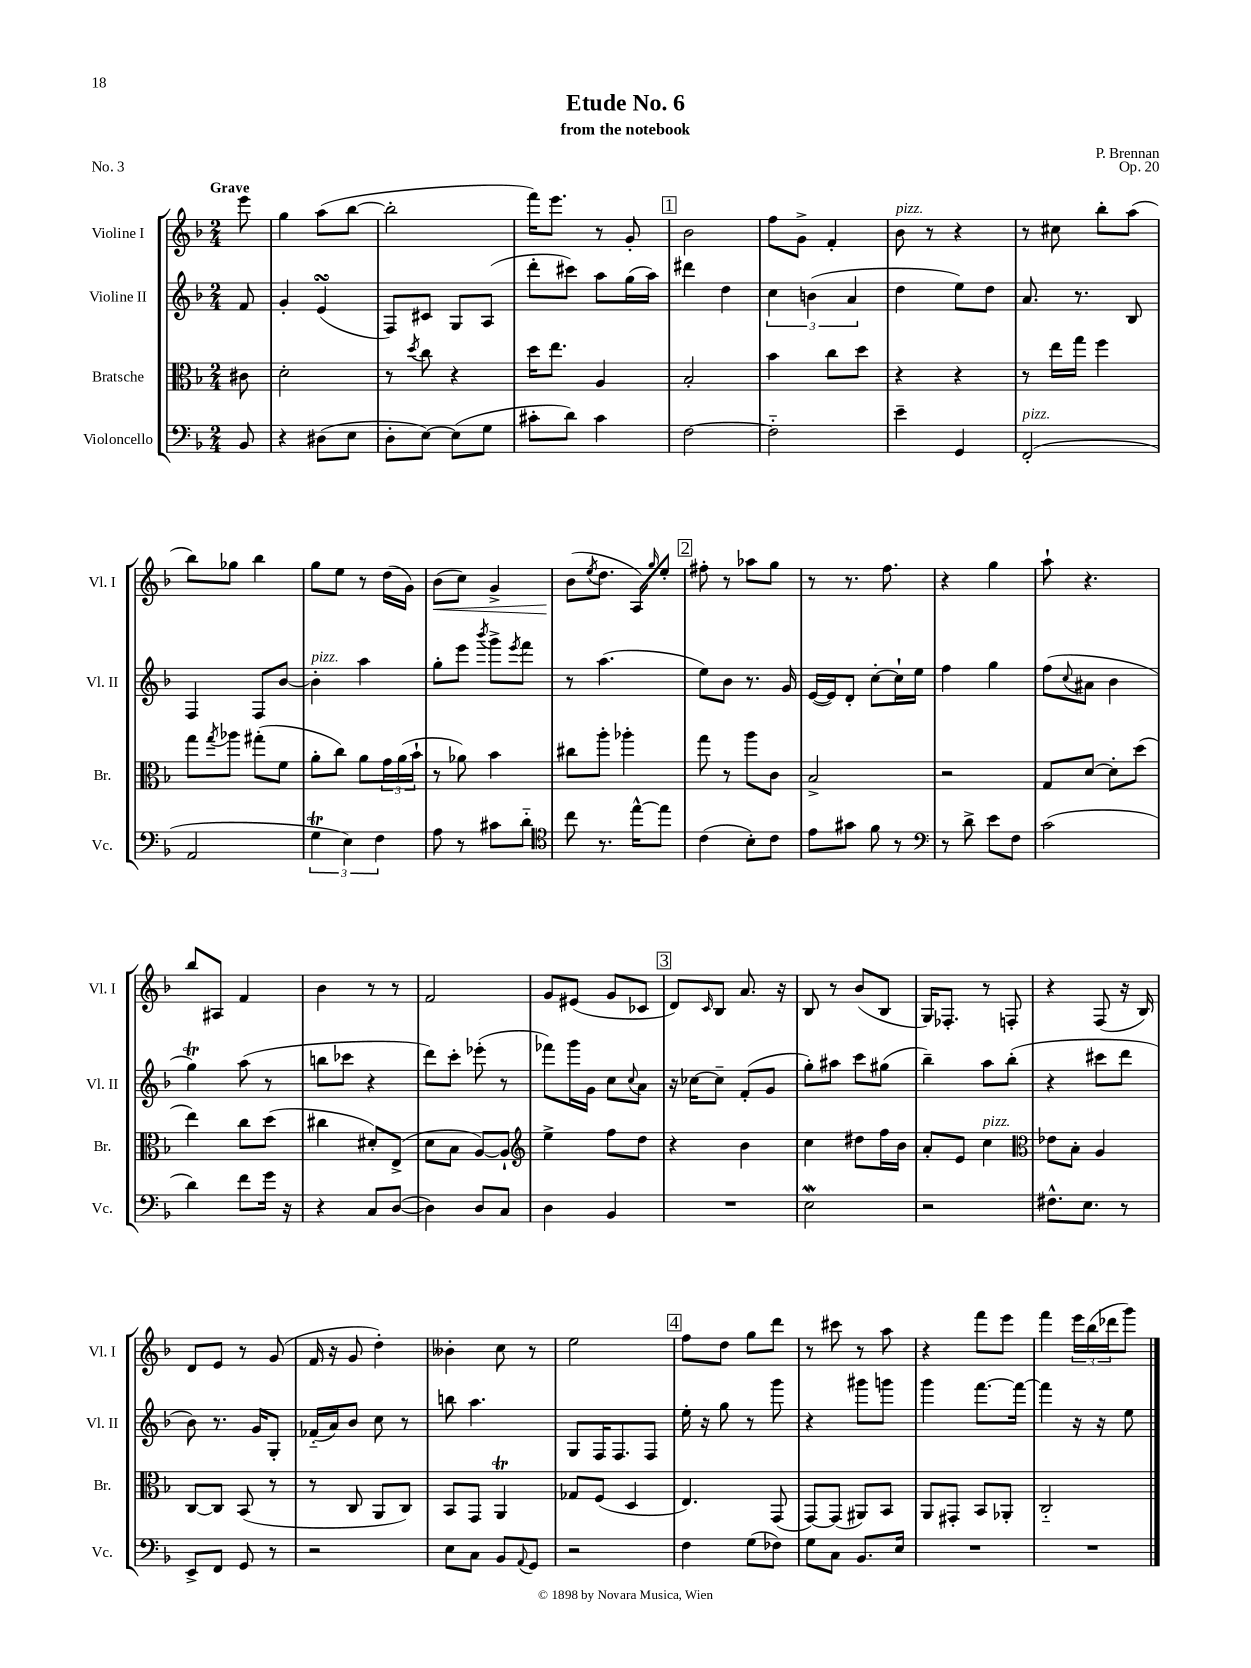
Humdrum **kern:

**kern	**kern	**kern	**kern	**dynam
*part4	*part3	*part2	*part1	*part1
*staff4	*staff3	*staff2	*staff1	*staff1
*I"Violoncello	*I"Bratsche	*I"Violine II	*I"Violine I	*
*I'Vc.	*I'Br.	*I'Vl. II	*I'Vl. I	*
*clefF4	*clefC3	*clefG2	*clefG2	*
*k[b-]	*k[b-]	*k[b-]	*k[b-]	*
*M2/4	*M2/4	*M2/4	*M2/4	*
=	=	=	=	=
!	!	!	!LO:TX:a:B:t=Grave	!
8BB-/	8c#X\	8f/	8eee\	.
=1	=1	=1	=1	=1
4r	2d'\	4g'/	4gg\	.
(8D#X\L	.	(4esSsS/	(8aa\L	.
8E\J	.	.	[8bb-\J	.
=2	=2	=2	=2	=2
8D'\L	8r	8F/L)	2bb-'\]	.
.	8qdd/	.	.	.
[8E\J)	8cc\	8c#X/J	.	.
(8E\L]	4r	8G/L	.	.
8G\J	.	(8A/J	.	.
=3	=3	=3	=3	=3
8c#X'\L	16dd\KL	8ddd'\L	16fff\KL)	.
.	8.ee\J	.	8.eee\J	.
8d\J)	.	8ccc#X\J)	.	.
4c#\	4A/	8aa\L	8r	.
.	.	(16gg\L	8g'/	.
.	.	16aa\JJ)	.	.
!!LO:REH:place=s1:t=1
=4	=4	=4	=4	=4
[2F\	2B-'/	4ddd#X\	2b-\	.
.	.	4dd\	.	.
=5	=5	=5	=5	=5
2F\]	4b-\	6cc\	8ff\L	.
.	.	.	8g^\J	.
.	.	(6bn\	.	.
.	8cc\L	.	4f'/	.
.	.	6a/	.	.
.	8dd\J	.	.	.
=6	=6	=6	=6	=6
!	!	!	!LO:TX:a:i:t=pizz.	!
4e~\	4r	4dd\	8b-\	.
.	.	.	8r	.
4GG/	4r	8ee\L)	4r	.
.	.	8dd\J	.	.
=7	=7	=7	=7	=7
!LO:TX:a:i:t=pizz.	!	!	!	!
(2FF'/	8r	8.a/	8r	.
.	16ee\LL	.	8cc#X\	.
.	16gg\JJ	8.r	.	.
.	4ff\	.	8bb-'\L	.
.	.	8B-/	(8aa\J	.
!!LO:LB:g=z
=8	=8	=8	=8	=8
2AA/	8gg\L	4F/	8bb-\L)	.
.	8qgg/	.	.	.
.	8aa-X\J	.	8gg-X\J	.
.	(8gg#X'\L	8F/L	4bb-\	.
.	8f\J	[8b-/J	.	.
=9	=9	=9	=9	=9
!	!	!LO:TX:a:i:t=pizz.	!	!
6GT\	8a'\L	4b-'\]	8gg\L	.
.	8cc\J)	.	8ee\J	.
6E\)	.	.	.	.
.	8a\L	4aa\	8r	.
6F\	.	.	.	.
.	24g\L	.	(16dd\LL	.
.	(24a\	.	.	.
.	.	.	16g\JJ)	.
.	24b-`\JJ	.	.	.
=10	=10	=10	=10	=10
!	!	!	!	!LO:HP:b
8A\	8r	8gg'\L	(8b-\L	<
8r	8a-X\)	8eee\J	8cc\J)	.
.	.	8qbbb-/	.	.
8c#X\L	4b-\	8ggg^\L	4g^/	.
.	.	8qeee/	.	.
8d\J	.	8fff\J	.	.
=11	=11	=11	=11	=11
*clefC4	*	*	*	*
8cc\	8cc#X\L	8r	(8b-\L	.
.	.	.	8qee/	.
8.r	8aa'\J	(4.aa\	8.dd\J	[
.	4aa-X'\	.	.	.
[16ee^^\KL	.	.	16A/KL)	.
.	.	.	16qqgg/	.
8ee\J]	.	.	8ee'/J	.
!!LO:REH:place=s1:t=2
=12	=12	=12	=12	=12
(4c\	8gg\	8ee\L)	8ff#X'\	.
.	8r	8b-\J	8r	.
8B-'\L)	8aa\L	8.r	8aa-X\L	.
8c\J	8c\J	.	8gg\J	.
.	.	16g/	.	.
=13	=13	=13	=13	=13
8e\L	2B-^/	([16e/LL	8r	.
.	.	16e/J])	.	.
8g#X\J	.	8d'/J	8.r	.
8f\	.	[8cc'\L	.	.
.	.	.	8.ff\	.
8r	.	16cc`\L]	.	.
.	.	16ee\JJ	.	.
=14	=14	=14	=14	=14
*clefF4	*	*	*	*
8r	2r	4ff\	4r	.
8d^\	.	.	.	.
8e\L	.	4gg\	4gg\	.
8F\J	.	.	.	.
=15	=15	=15	=15	=15
(2c\	8G/L	(8ff\L	8aa`\	.
.	.	8qqcc/	.	.
.	[8d/J	8a#X\J	4.r	.
.	8d'\L]	4b-\	.	.
.	(8dd\J	.	.	.
!!LO:LB:g=z
=16	=16	=16	=16	=16
4d\)	4ee\)	4ggT\)	8bb-/L	.
.	.	.	8A#X/J	.
8f\L	8cc\L	(8aa\	4f/	.
16g\Jk	(8dd\J	8r	.	.
16r	.	.	.	.
=17	=17	=17	=17	=17
4r	4cc#X\	8bbn\L	4b-\	.
.	.	8ccc-X\J	.	.
8C/L	8d#X'/L)	4r	8r	.
([8D/J	(8E^/J	.	8r	.
=18	=18	=18	=18	=18
4D\])	8d\L	8ddd\L)	2f/	.
.	8B-\J	8ccc'\J	.	.
8D/L	[8A/L)	(8eee-X'\	.	.
8C/J	8A`/J]	8r	.	.
=19	=19	=19	=19	=19
*	*clefG2	*	*	*
4D\	4ee^\	8fff-X\L)	8g/L	.
.	.	16ggg\L	(8e#X/J	.
.	.	16g\JJ	.	.
4BB-/	8ff\L	8cc\L	8g/L	.
.	.	8qqcc/	.	.
.	8dd\J	8a\J	8c-X/J	.
!!LO:REH:place=s1:t=3
=20	=20	=20	=20	=20
2r	4r	16r	8d/L)	.
.	.	[16cc-X\KL	.	.
.	.	.	16qqc/	.
.	.	8cc-~\J]	8B-/J	.
.	4b-\	(8f'/L	8.a/	.
.	.	8g/J	.	.
.	.	.	16r	.
=21	=21	=21	=21	=21
2EW\	4cc\	8gg'\L)	8B-/	.
.	.	8aa#X\J	8r	.
.	8dd#X\L	8ccc\L	(8b-/L	.
.	16ff\L	(8gg#X\J	8B-/J	.
.	16b-\JJ	.	.	.
=22	=22	=22	=22	=22
2r	8a'/L	4bb-~\)	16G/KL)	.
.	.	.	8.F-X'/J	.
.	8e/J	.	.	.
!	!LO:TX:a:i:t=pizz.	!	!	!
.	4cc\	8aa\L	8r	.
.	.	(8bb-'\J	8Fn'/	.
=23	=23	=23	=23	=23
*	*clefC3	*	*	*
8.F#X^^\L	8e-X\L	4r	4r	.
.	8B-'\J	.	.	.
8.E\J	.	.	.	.
.	4A/	8ccc#X\L	(8F/	.
8r	.	8ddd\J	16r	.
.	.	.	16B-/)	.
!!LO:LB:g=z
=24	=24	=24	=24	=24
8EE^/L	[8C/L	8b-\)	8d/L	.
8FF/J	8C/J]	8.r	8e/J	.
8GG/	(8BB-/	.	8r	.
.	.	16g/KL	.	.
8r	8r	8G'/J	(8g/	.
=25	=25	=25	=25	=25
2r	8r	(16f-X/LL	16f/	.
.	.	16a/J)	16r	.
.	8C/	8b-/J	8g/	.
.	8AA/L	8cc\	4dd'\)	.
.	8C/J)	8r	.	.
=26	=26	=26	=26	=26
8E\L	8BB-/L	8bbn\	4b--X'\	.
8C\J	8GG/J	4.aa\	.	.
8BB-/L	4AAt/	.	8cc\	.
8qqAA/	.	.	.	.
8GG/J	.	.	8r	.
=27	=27	=27	=27	=27
2r	8G-X/L	8G/L	2ee\	.
.	(8F/J	16F/K	.	.
.	.	8.F/	.	.
.	4D/	.	.	.
.	.	8F/J	.	.
!!LO:REH:place=s1:t=4
=28	=28	=28	=28	=28
4F\	4.E/)	16ee'\	8ff\L	.
.	.	16r	.	.
.	.	8gg\	8dd\J	.
(8G\L	.	8r	8gg\L	.
8F-X\J)	(8GG/	8ggg\	8ddd\J	.
=29	=29	=29	=29	=29
8G\L	[8GG/L)	4r	8r	.
8C\J	(8GG/J]	.	8ccc#X\	.
8.BB-/L	8AA#X/L)	8ggg#X\L	8r	.
.	8BB-/J	8gggn\J	8aa\	.
16E/Jk	.	.	.	.
=30	=30	=30	=30	=30
2r	8AA/L	4ggg\	4r	.
.	8GG#X'/J	.	.	.
.	8BB-/L	[8.fff\L	8fff\L	.
.	8AA-X'/J	.	8eee\J	.
.	.	16fff\Jk_	.	.
=31	=31	=31	=31	=31
2r	2C/	4fff\]	4fff\	.
.	.	16r	24eee\LL	.
.	.	.	(24bb-\	.
.	.	16r	.	.
.	.	.	24ddd-X\J	.
.	.	8ee\	8ggg\J)	.
==	==	==	==	==
*-	*-	*-	*-	*-
